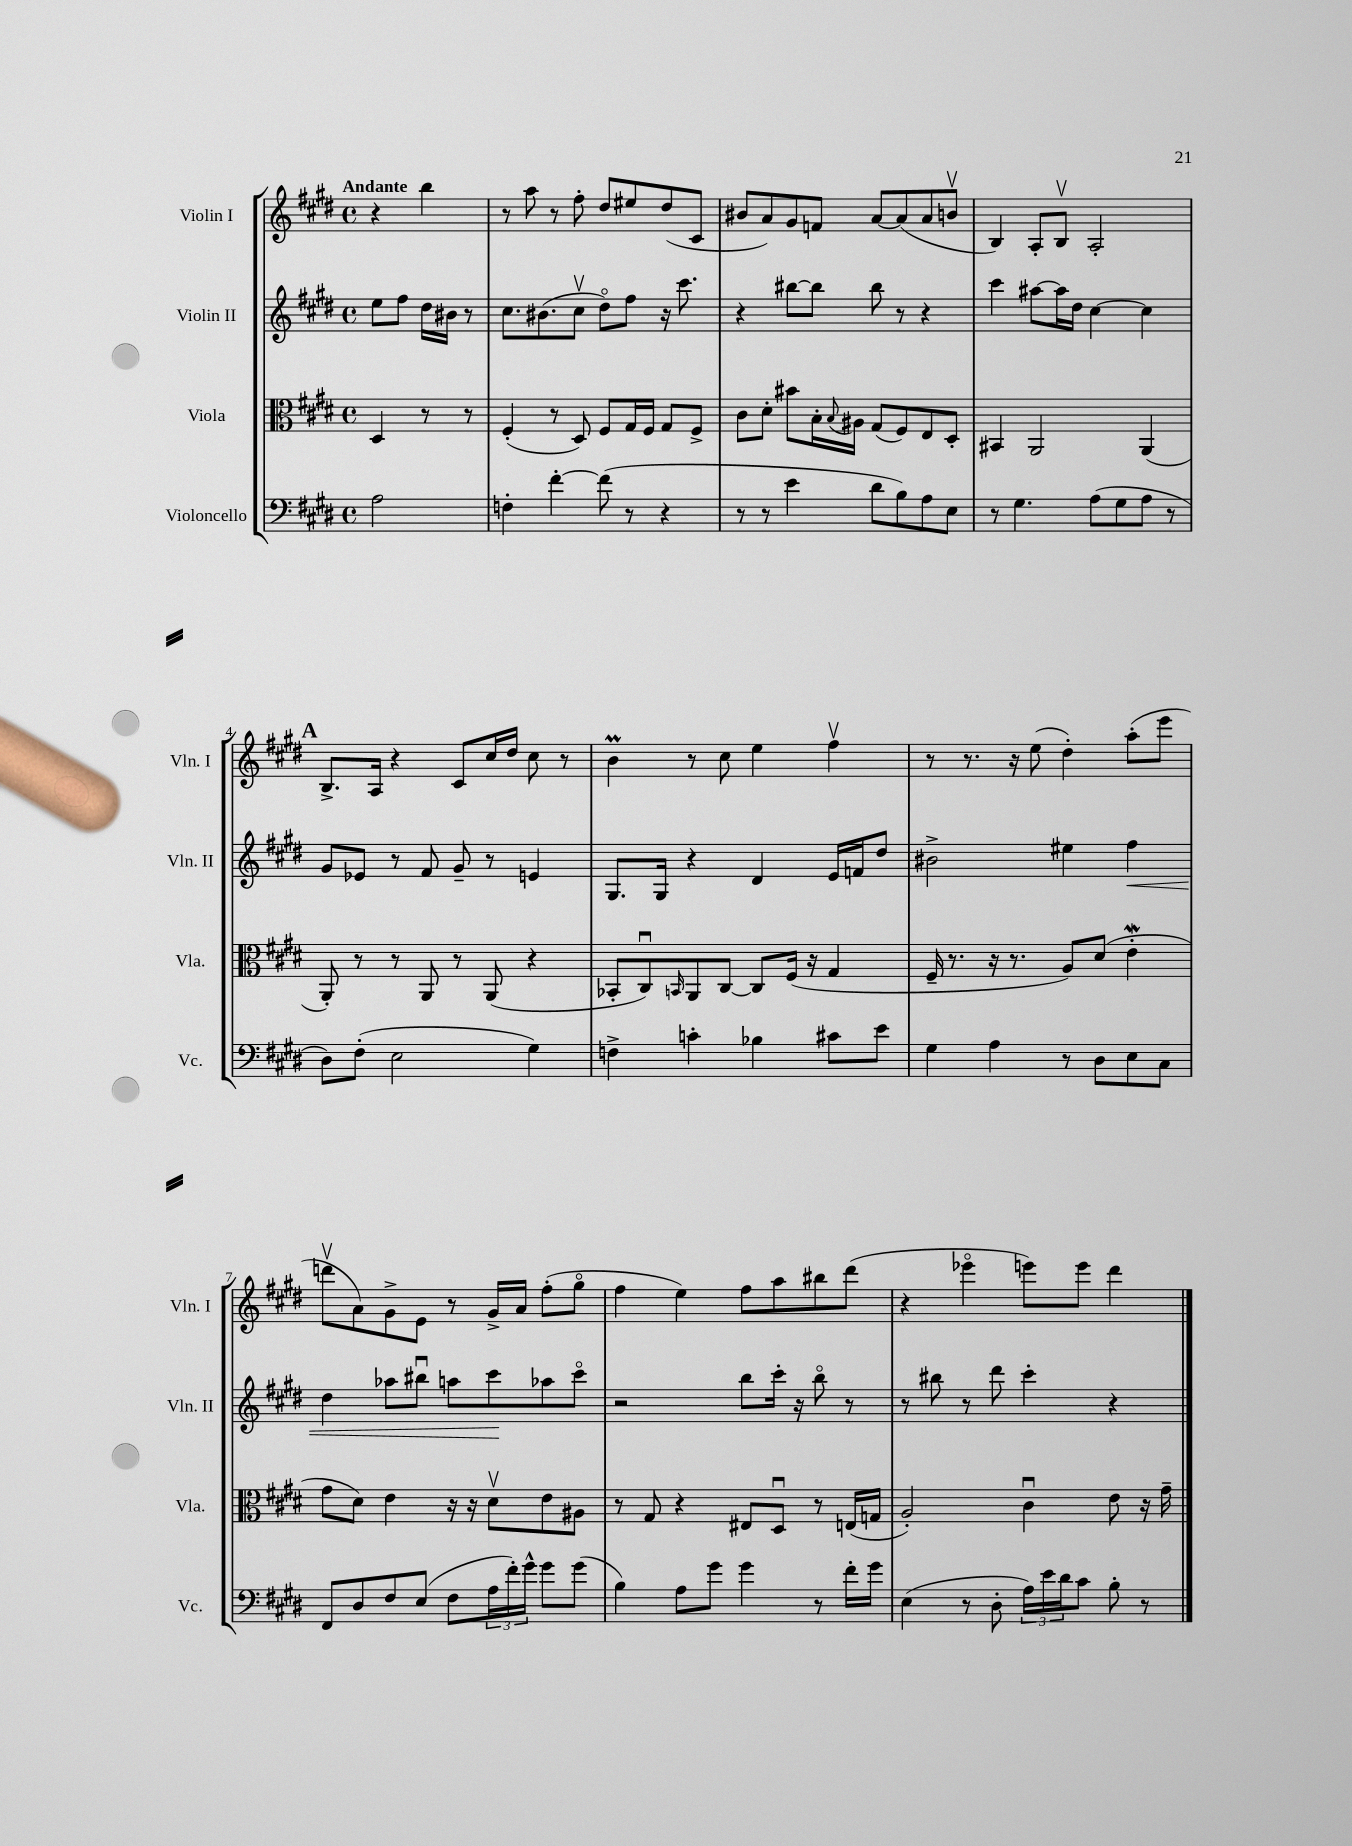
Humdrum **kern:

**kern	**kern	**kern	**kern
*staff4	*staff3	*staff2	*staff1
*clefF4	*clefC3	*clefG2	*clefG2
*k[f#c#g#d#]	*k[f#c#g#d#]	*k[f#c#g#d#]	*k[f#c#g#d#]
*M4/4	*M4/4	*M4/4	*M4/4
*met(c)	*met(c)	*met(c)	*met(c)
2A\	4D#/	8ee\L	4r
.	.	8ff#\J	.
.	8r	16dd#\LL	4bb\
.	.	16b#\JJ	.
.	8r	8r	.
=	=	=	=
4F'\	(4F#'/	8.cc#\L	8r
.	.	.	8aa\
.	.	(8.b#\	.
[4f#'\	8r	.	8r
.	8D#/)	8cc#v\J	8ff#'\
(8f#\]	8F#/L	8dd#o\L)	8dd#/L
8r	16G#/L	8ff#\J	8ee#/
.	16F#/JJ	.	.
4r	8G#/L	16r	(8dd#/
.	.	8.ccc#\	.
.	8F#^/J	.	8c#/J
=	=	=	=
8r	8c#\L	4r	8b#/L
8r	8d#'\J	.	8a/)
4e\	8b#\L	[8bb#\L	8g#/
.	16B'\L	8bb#\]J	8f/J
.	8qqB/	.	.
.	16A#\JJ	.	.
8d#\L	(8G#/L	8bb#\	[8a/L
8B\)	8F#/)	8r	(8a/]
8A\	8E/	4r	8a/
8E\J	8D#'/J	.	8bv/J
=	=	=	=
8r	4BB#/	4ccc#\	4B/)
4.G#\	.	.	.
.	2AA/	[8aa#\L	8A'/L
.	.	16aa#\]L	8Bv/J
.	.	16dd#\JJ	.
(8A\L	.	[4cc#\	2A'/
8G#\	.	.	.
8A\J	(4AA/	4cc#\]	.
8r	.	.	.
=	=	=	=
8D#\L)	8AA'/)	8g#/L	8.B^/L
(8F#'\J	8r	8e-/J	.
.	.	.	16A/Jk
2E\	8r	8r	4r
.	8AA/	8f#/	.
.	8r	8g#~/	8c#/L
.	(8AA/	8r	16cc#/L
.	.	.	16dd#/JJ
4G#\)	4r	4e/	8cc#\
.	.	.	8r
=	=	=	=
4F^\	8BB-'/L	8.G#/L	4b\
.	8C#u/)	.	.
.	.	16G#/Jk	.
.	16qqBB/	.	.
4c'\	8AA/	4r	8r
.	[8C#/J	.	8cc#\
4B-\	8C#/]L	4d#/	4ee\
.	(16F#/Jk	.	.
.	16r	.	.
8c#\L	4G#/	16e/LL	4ff#v\
.	.	16f/J	.
8e\J	.	8dd#/J	.
=	=	=	=
4G#\	16F#~/	2b#^\	8r
.	8.r	.	.
.	.	.	8.r
4A\	16r	.	.
.	8.r	.	16r
.	.	.	(8ee\
8r	8A/L)	4ee#\	4dd#'\)
8D#\L	(8d#/J	.	.
8E\	4e'\	4ff#\	(8aa'\L
8C#\J	.	.	8eee\J
=	=	=	=
8FF#/L	8g#\L	4dd#\	8dddv\L
8D#/	8d#\J)	.	8a\)
8F#/	4e\	8aa-\L	8g#^\
(8E/J	.	8bb#u\J	8e\J
8F#\L	16r	8aa\L	8r
.	16r	.	.
24A\L	8d#v\L	8ccc#\	16g#^/LL
24f#'\)	.	.	.
.	.	.	16a/JJ
24g#^^\JJ	.	.	.
8g#\L	8e\	8aa-\	(8ff#'\L
(8g#\J	8A#\J	8ccc#o\J	8gg#o\J
=	=	=	=
4B\)	8r	2r	4ff#\
.	8G#/	.	.
8A\L	4r	.	4ee\)
8g#\J	.	.	.
4g#\	8E#/L	8bb\L	8ff#\L
.	8D#u/J	16ccc#'\Jk	8aa\
.	.	16r	.
8r	8r	8bbo\	8bb#\
16f#'\LL	(16E/LL	8r	(8ddd#\J
16g#\JJ	16G/JJ	.	.
=	=	=	=
(4E\	2A'/)	8r	4r
.	.	8bb#\	.
8r	.	8r	4eee-o\
8D#'\	.	8ddd#\	.
24A\LL)	4c#u\	4ccc#'\	8eee\L)
24e\	.	.	.
24d#\J	.	.	.
8c#\J	.	.	8eee\J
8B'\	8e\	4r	4ddd#\
8r	16r	.	.
.	16g#~\	.	.
==	==	==	==
*-	*-	*-	*-
